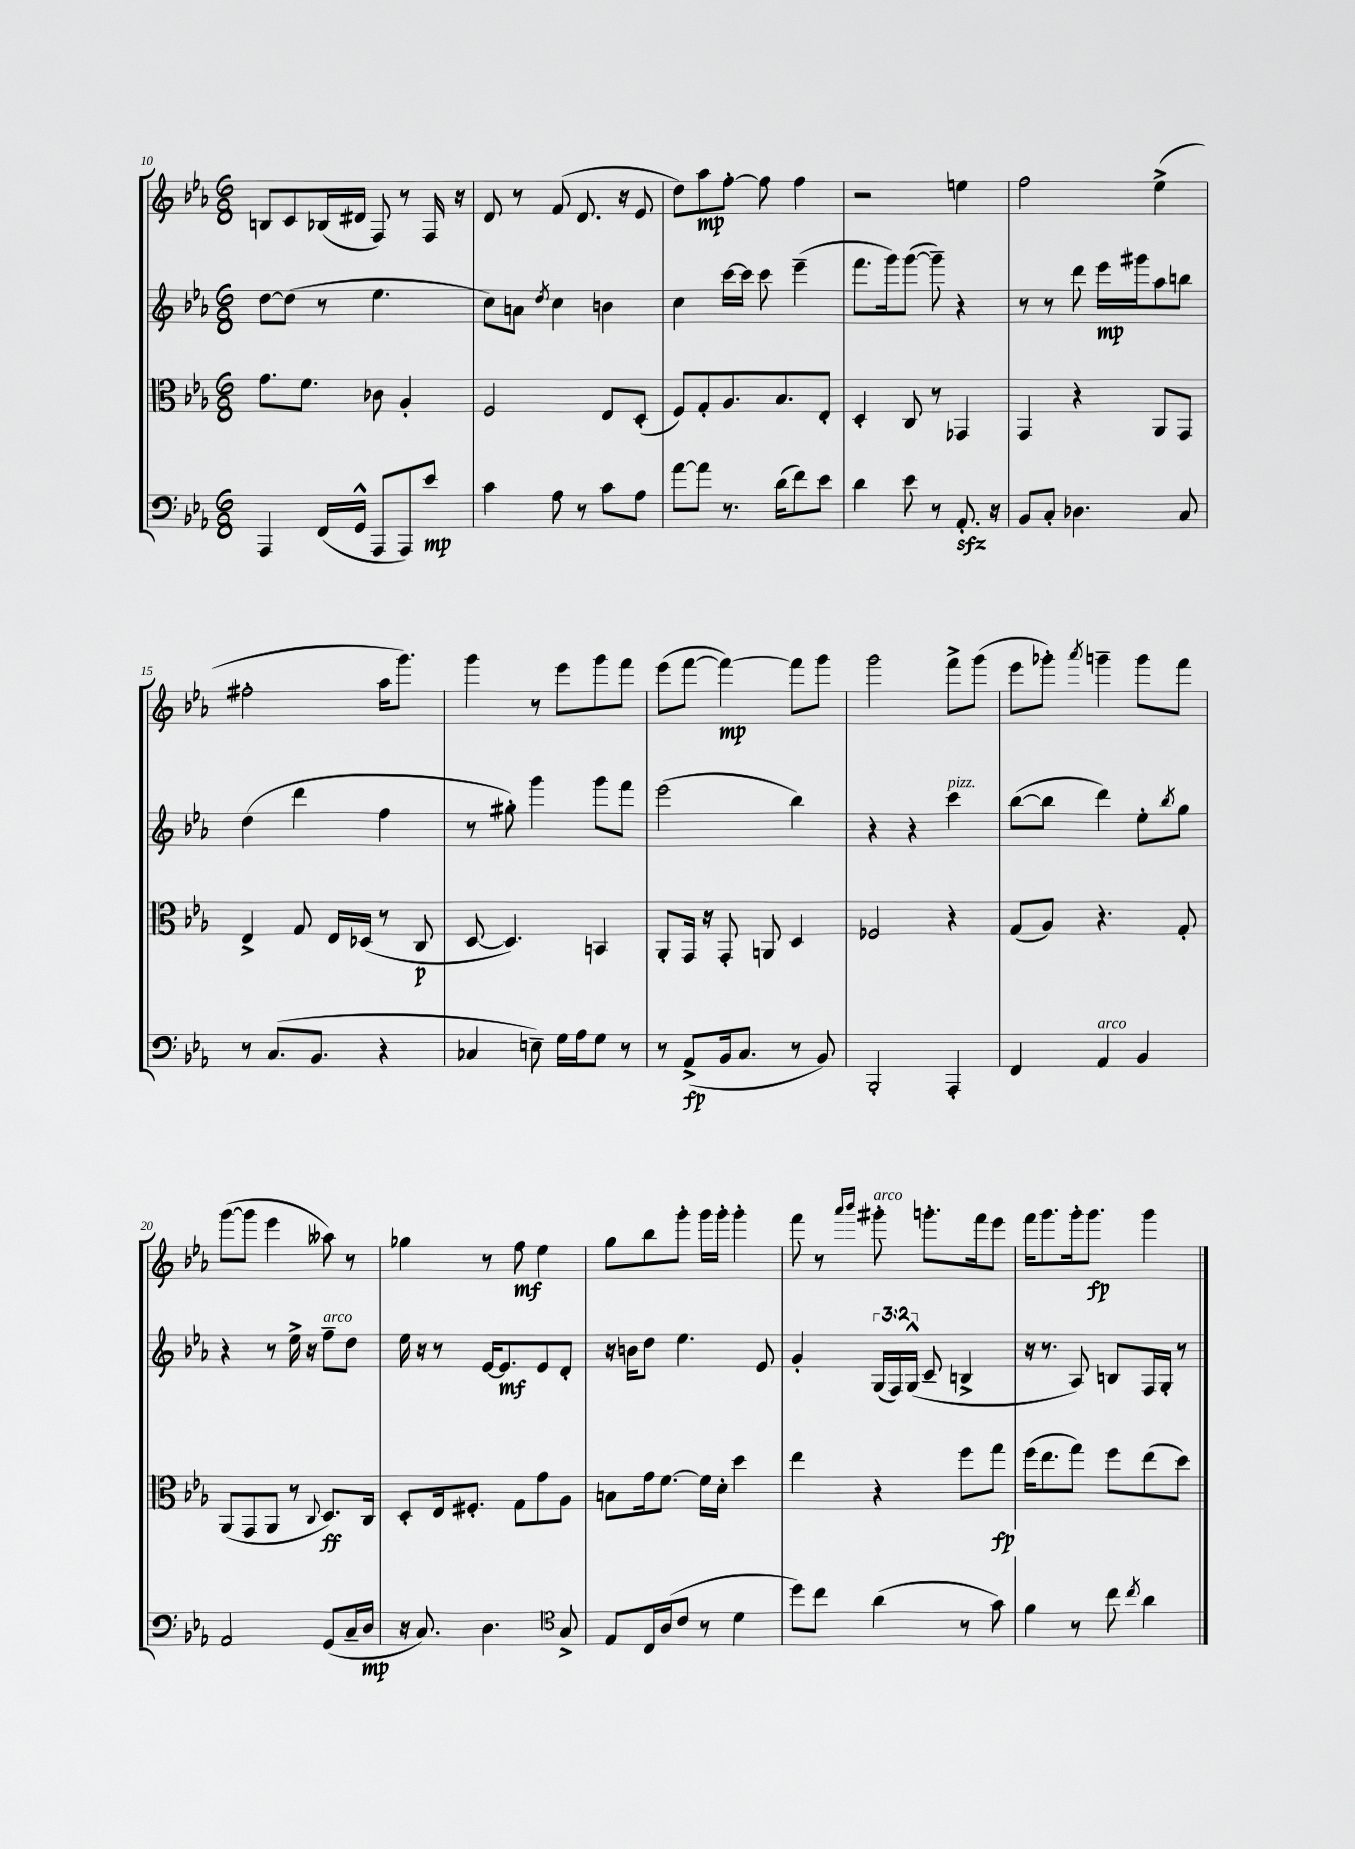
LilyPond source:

<<
\new StaffGroup <<
\new Staff = "s0" {
    \clef treble \key ees \major \numericTimeSignature \time 6/8
    b8 c'8 bes16( dis'16 f8) r8 f16 r16 |
    d'8 r8 f'8( d'8. r16 ees'8 |
    d''8) aes''8\mp f''8~-. f''8 f''4 |
    r2 e''4 |
    f''2 ees''4->( |
    fis''2-. aes''16 g'''8.) |
    g'''4 r8 ees'''8 g'''8 f'''8 |
    ees'''8( f'''8~ f'''4~\mp) f'''8 g'''8 |
    g'''2 f'''8-> g'''8( |
    ees'''8 ges'''8-.) \acciaccatura { aes'''8 } g'''4-- g'''8 f'''8 |
    g'''8~( g'''8 ees'''4 aeses''8) r8 |
    ges''4 r8 f''8\mf ees''4 |
    g''8 bes''8 g'''8-. g'''16 g'''16-. g'''4-. |
    f'''8 r8 \grace { aes'''16 bes'''16 } gis'''8-.^\markup { \italic "arco" } g'''8.-. f'''16 ees'''8 |
    f'''16 g'''8. g'''16-. g'''8.\fp g'''4 \bar "|." |
}
\new Staff = "s1" {
    \clef treble \key ees \major \numericTimeSignature \time 6/8 \override Staff.TupletNumber.text = #tuplet-number::calc-fraction-text
    d''8~ d''8( r8 ees''4. |
    c''8) a'8 \acciaccatura { d''8 } c''4 b'4 |
    c''4 c'''16~ c'''16 c'''8 ees'''4--( |
    f'''8. g'''16) g'''8~( g'''8--) r4 |
    r8 r8 d'''8 ees'''16\mp gis'''16 aes''8 b''8 |
    d''4( d'''4 f''4 |
    r8 gis''8-.) g'''4 g'''8 f'''8 |
    ees'''2( bes''4) |
    r4 r4 c'''4^\markup { \italic "pizz." } |
    bes''8~( bes''8 d'''4) ees''8-. \acciaccatura { bes''8 } g''8 |
    r4 r8 ees''16-> r16 f''8--^\markup { \italic "arco" } d''8 |
    ees''16 r16 r8 ees'16~ ees'8.\mf ees'8 d'8-. |
    r16 b'16 d''8 ees''4. ees'8 |
    g'4-. \tuplet 3/2 { g16( f16) g16-^( } c'8-- b4-> |
    r16 r8. aes8) b8 f16 g16-. r8 \bar "|." |
}
\new Staff = "s2" {
    \clef alto \key ees \major \numericTimeSignature \time 6/8
    g'8. f'8. ces'8 aes4-. |
    f2 ees8 d8-.( |
    f8) g8-. aes8. bes8. ees8-. |
    d4-. c8 r8 ges,4 |
    g,4 r4 aes,8 g,8 |
    ees4-> g8 ees16 des16( r8 c8\p |
    d8~ d4.) b,4 |
    aes,8-. g,16 r16 g,8-. a,8 d4 |
    fes2 r4 |
    g8( aes8) r4. g8-. |
    aes,8( g,8 aes,8 r8 \appoggiatura { c8 } d8.\ff) c16 |
    d8-. ees16 fis8.-. g8 g'8 aes8 |
    b8 g'16 f'8.~ f'16 d'16-. d''4 |
    ees''4 r4 f''8 g''8\fp |
    f''16( ees''8. g''8) f''8 ees''8( d''8) \bar "|." |
}
\new Staff = "s3" {
    \clef bass \key ees \major \numericTimeSignature \time 6/8
    aes,,4 f,16( g,16-^ aes,,8 aes,,8) ees'8\mp |
    c'4 aes8 r8 c'8 aes8 |
    aes'8~ aes'8 r8. d'16( f'8) ees'8 |
    d'4 ees'8 r8 aes,8.-.\sfz r16 |
    bes,8 c8-. des4. c8 |
    r8 c8.( bes,8. r4 |
    ces4 e8--) g16 aes16 g8 r8 |
    r8 aes,8->\fp( bes,16 c8. r8 bes,8) |
    bes,,2-. aes,,4-. |
    f,4 aes,4^\markup { \italic "arco" } bes,4 |
    aes,2 g,8( c16-- d16\mp |
    r16 c8.) d4. \clef tenor g8-> |
    ees8 c16 aes16( c'8 r8 d'4 |
    d''8) c''8 aes'4( r8 g'8) |
    f'4 r8 c''8 \acciaccatura { c''8 } aes'4 \bar "|." |
}
>>
>>
\layout { \context { \Score currentBarNumber = #10 } }
